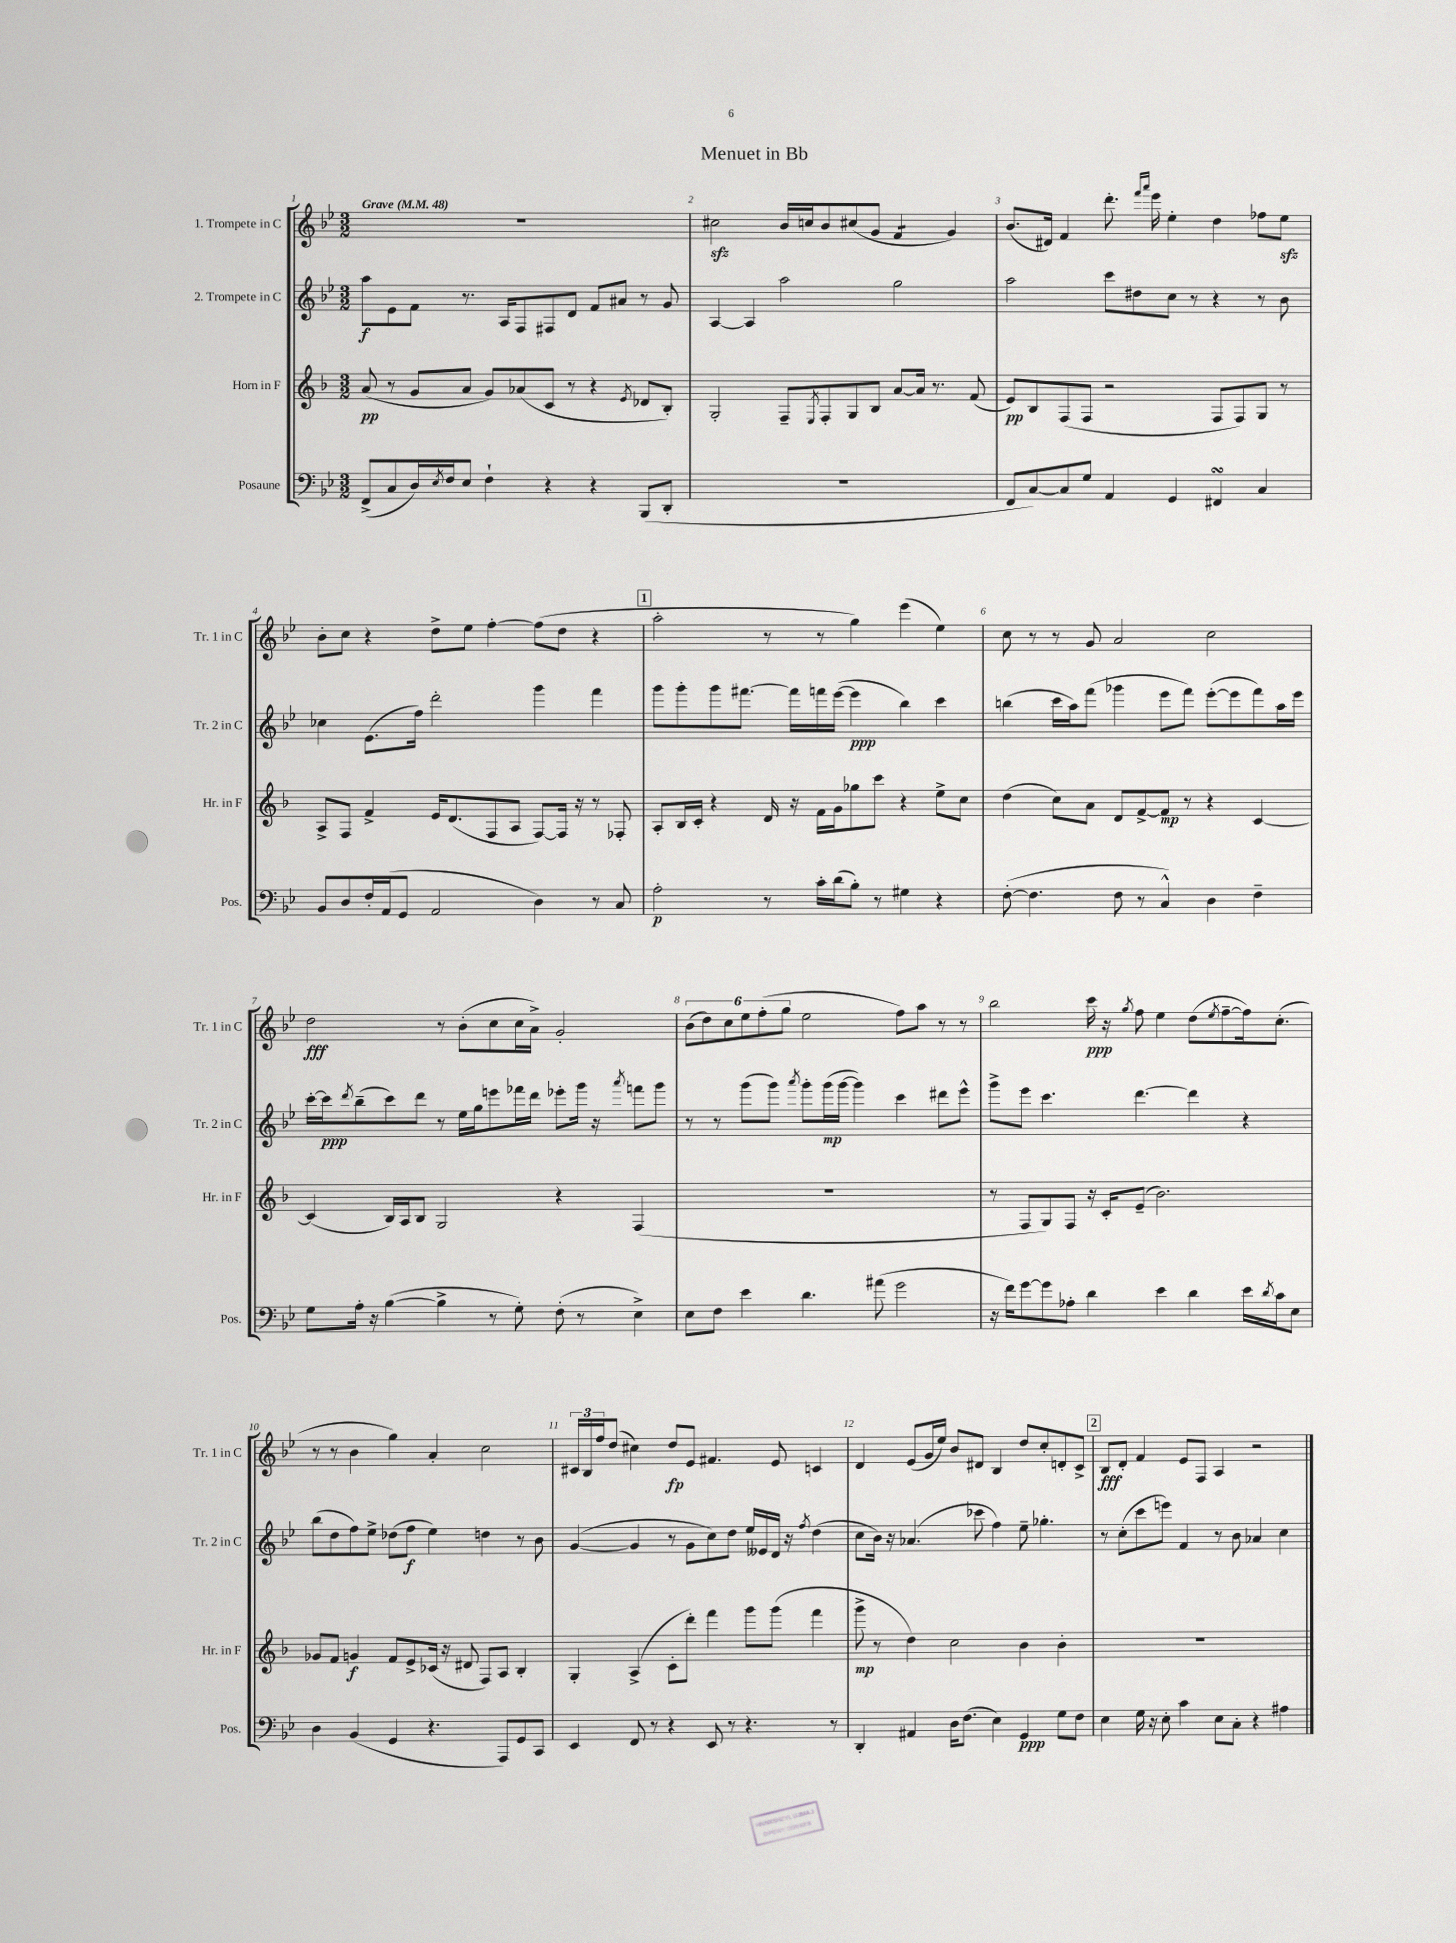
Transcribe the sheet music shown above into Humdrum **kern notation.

**kern	**dynam	**kern	**dynam	**kern	**dynam	**kern	**dynam
*part4	*part4	*part3	*part3	*part2	*part2	*part1	*part1
*staff4	*staff4	*staff3	*staff3	*staff2	*staff2	*staff1	*staff1
*I"Posaune	*	*I"Horn in F	*	*I"2. Trompete in C	*	*I"1. Trompete in C	*
*I'Pos.	*	*I'Hr. in F	*	*I'Tr. 2 in C	*	*I'Tr. 1 in C	*
*clefF4	*	*clefG2	*	*clefG2	*	*clefG2	*
*k[b-e-]	*	*k[b-]	*	*k[b-e-]	*	*k[b-e-]	*
*M3/2	*	*M3/2	*	*M3/2	*	*M3/2	*
*MM48	*	*MM48	*	*MM48	*	*MM48	*
=1	=1	=1	=1	=1	=1	=1	=1
!	!	!	!	!	!	!LO:TX:a:B:t=Grave	!
(8FF^/L	.	(8a/	pp	8aa\L	f	1.r	.
8C/	.	8r	.	8e-\	.	.	.
16D/L)	.	8g/L	.	8f\J	.	.	.
8qE-/	.	.	.	.	.	.	.
16F/J	.	.	.	.	.	.	.
8E-/J	.	8a/J	.	8.r	.	.	.
4F`\	.	8g/L)	.	.	.	.	.
.	.	.	.	16A/KL	.	.	.
.	.	(8a-X/	.	8F/	.	.	.
4r	.	8c/J	.	8F#X/	.	.	.
.	.	8r	.	8d/J	.	.	.
4r	.	4r	.	8f/L	.	.	.
.	.	.	.	8a#X/J	.	.	.
.	.	8qe/	.	.	.	.	.
(8BBB-/L	.	8d-X/L	.	8r	.	.	.
8DD'/J	.	8B-'/J)	.	8g/	.	.	.
=2	=2	=2	=2	=2	=2	=2	=2
1.r	.	2G'/	.	[4A/	.	2cc#Xzz\	.
.	.	.	.	4A/]	.	.	.
.	.	8F~/L	.	2aa\	.	16b-/LL	.
.	.	.	.	.	.	16ccn/J	.
.	.	8qE/	.	.	.	.	.
.	.	8F'/	.	.	.	8b-/	.
.	.	8G/	.	.	.	(8cc#X/	.
.	.	8B-/J	.	.	.	8g/J	.
*	*	*	*	*	*	*tremolo	*
.	.	[8a/L	.	2gg\	.	8f/L	.
.	.	16a/Jk]	.	.	.	8f/J	.
*	*	*	*	*	*	*Xtremolo	*
.	.	8.r	.	.	.	.	.
.	.	.	.	.	.	4g/)	.
.	.	(8f/	.	.	.	.	.
=3	=3	=3	=3	=3	=3	=3	=3
8FF/L	.	8e/L)	pp	2aa\	.	(8.b-/L	.
[8C/)	.	8B-/	.	.	.	.	.
.	.	.	.	.	.	16d#X/Jk)	.
8C/]	.	(8F/	.	.	.	4f/	.
8G/J	.	8F/J	.	.	.	.	.
4AA/	.	2r	.	8ccc\L	.	8.ddd'\	.
.	.	.	.	8dd#X\	.	.	.
.	.	.	.	.	.	16qqfff/LL	.
.	.	.	.	.	.	16qqaaa/JJ	.
.	.	.	.	.	.	16eee-\	.
4GG/	.	.	.	8cc\J	.	4ee-'\	.
.	.	.	.	8r	.	.	.
4FF#XsSsS/	.	8F/L	.	4r	.	4dd\	.
.	.	8F/)	.	.	.	.	.
4C/	.	8G/J	.	8r	.	8ff-X\L	.
.	.	8r	.	8b-\	.	8ee-zz\J	.
!!LO:LB:g=z
=4	=4	=4	=4	=4	=4	=4	=4
8BB-/L	.	8A^/L	.	4cc-X\	.	8b-'\L	.
8D/	.	8F/J	.	.	.	8cc\J	.
16F'/L	.	4f^/	.	(8.e-\L	.	4r	.
(16AA/J	.	.	.	.	.	.	.
8GG/J	.	.	.	.	.	.	.
.	.	.	.	16ff\Jk)	.	.	.
2AA/	.	16e/KL	.	2ddd'\	.	8dd^\L	.
.	.	(8.d/	.	.	.	.	.
.	.	.	.	.	.	8ee-\J	.
.	.	8F/	.	.	.	[4ff'\	.
.	.	8A/J	.	.	.	.	.
4D\)	.	[8F/L)	.	4ggg\	.	(8ff\L]	.
.	.	16F/Jk]	.	.	.	8dd\J	.
.	.	16r	.	.	.	.	.
8r	.	8r	.	4fff\	.	4r	.
8C/	.	8F-X'/	.	.	.	.	.
!!LO:REH:place=s1:t=1
=5	=5	=5	=5	=5	=5	=5	=5
2A'\	p	8A'/L	.	8ggg\L	.	2aa'\	.
.	.	16B-/L	.	8ggg'\	.	.	.
.	.	16c'/JJ	.	.	.	.	.
.	.	4r	.	8ggg\	.	.	.
.	.	.	.	[8.fff#X\J	.	.	.
8r	.	16d/	.	.	.	8r	.
.	.	16r	.	16fff#\LL]	.	.	.
16c'\LL	.	16f\LL	.	16fffn\	.	8r	.
(16d\J	.	16g\J	.	([16eee-\JJ	.	.	.
8B-'\J)	.	8gg-X\	.	4eee-\]	ppp	4gg\)	.
8r	.	8ccc\J	.	.	.	.	.
4G#X\	.	4r	.	4bb-\)	.	(4eee-\	.
4r	.	8ee^\L	.	4ccc\	.	4ee-\)	.
.	.	8cc\J	.	.	.	.	.
=6	=6	=6	=6	=6	=6	=6	=6
([8F'\	.	(4dd\	.	(4bbn\	.	8cc\	.
4.F\]	.	.	.	.	.	8r	.
.	.	8cc\L)	.	16ccc\LL	.	8r	.
.	.	.	.	16aa\J)	.	.	.
.	.	8a\J	.	(8fff\J	.	8g/	.
8F\	.	8d/L	.	4ggg-X\	.	2a/	.
8r	.	[8f^/	.	.	.	.	.
4C^^/)	.	8f/J]	mp	8eee-\L	.	.	.
.	.	8r	.	8fff\J)	.	.	.
4D\	.	4r	.	([8eee-'\L	.	2cc\	.
.	.	.	.	8eee-\]	.	.	.
4F~\	.	[4c/	.	8fff\)	.	.	.
.	.	.	.	16aa\L	.	.	.
.	.	.	.	16eee-\JJ	.	.	.
!!LO:LB:g=z
=7	=7	=7	=7	=7	=7	=7	=7
8G\L	.	(4c/]	.	[16ccc'\LL	.	2dd\	fff
.	.	.	.	16ccc\J]	ppp	.	.
.	.	.	.	8qddd/	.	.	.
16A'\Jk	.	.	.	(8bb-~\	.	.	.
16r	.	.	.	.	.	.	.
([4B-\	.	16B-/LL)	.	8ccc\)	.	.	.
.	.	16A/J	.	.	.	.	.
.	.	8B-/J	.	8ddd\J	.	.	.
4B-^\]	.	2G/	.	8r	.	8r	.
.	.	.	.	16ee-\LL	.	(8b-'\L	.
.	.	.	.	16gg\J	.	.	.
8r	.	.	.	8eeen\	.	8cc\	.
8G'\)	.	.	.	16fff-X\L	.	16cc\L	.
.	.	.	.	16ddd\JJ	.	16a^\JJ)	.
(8F'\	.	4r	.	8eee-X'\L	.	2g'/	.
8r	.	.	.	16ggg\Jk	.	.	.
.	.	.	.	16r	.	.	.
.	.	.	.	8qaaa/	.	.	.
4E-^\)	.	(4F/	.	8fffn\L	.	.	.
.	.	.	.	8ggg\J	.	.	.
=8	=8	=8	=8	=8	=8	=8	=8
8E-\L	.	1.r	.	8r	.	(12b-\L	.
.	.	.	.	.	.	12dd\)	.
8F\J	.	.	.	8r	.	.	.
.	.	.	.	.	.	12cc\	.
4e-\	.	.	.	(8ggg\L	.	12ee-\	.
.	.	.	.	.	.	(12ff'\	.
.	.	.	.	8ggg\J)	.	.	.
.	.	.	.	.	.	12gg\J	.
.	.	.	.	8qaaa/	.	.	.
4.d\	.	.	.	8ggg'\L	.	2ee-\	.
.	.	.	.	(16ggg\L	mp	.	.
.	.	.	.	[16ggg\JJ	.	.	.
.	.	.	.	4ggg\])	.	.	.
(8a#X\	.	.	.	.	.	.	.
2g\	.	.	.	4ccc\	.	8ff\L)	.
.	.	.	.	.	.	8aa\J	.
.	.	.	.	8ddd#X\L	.	8r	.
.	.	.	.	8eee-^^\J	.	8r	.
=9	=9	=9	=9	=9	=9	=9	=9
16r	.	8r	.	8ggg^\L	.	2bb-\	.
16f\KL)	.	.	.	.	.	.	.
[8g\	.	8F/L	.	8eee-\J	.	.	.
8g\]	.	8G/)	.	4.ccc\	.	.	.
8A-X'\J	.	8F/J	.	.	.	.	.
4d\	.	16r	.	.	.	16ccc\	ppp
.	.	16c'/KL	.	.	.	16r	.
.	.	.	.	.	.	8qgg/	.
.	.	(8e~/J	.	[4.ddd\	.	8ff\	.
4e-\	.	2.b-\)	.	.	.	4ee-\	.
4d\	.	.	.	4ddd\]	.	(8dd\L	.
.	.	.	.	.	.	8qee-/	.
.	.	.	.	.	.	[8ff~\	.
16e-\LL	.	.	.	4r	.	16ff\k])	.
8qd/	.	.	.	.	.	.	.
16c\J	.	.	.	.	.	(8.cc'\J	.
8E-\J	.	.	.	.	.	.	.
!!LO:LB:g=z
=10	=10	=10	=10	=10	=10	=10	=10
4D\	.	8g-X/L	.	(8bb-\L	.	8r	.
.	.	8f/J	.	8dd\	.	8r	.
(4BB-/	.	4gn/	f	8ff\)	.	4b-\	.
.	.	.	.	8ee-^\J	.	.	.
4GG/	.	8f/L	.	(8dd-X\L	.	4gg\)	.
.	.	8e^/	.	8ff\J	f	.	.
4.r	.	(16c-X/Jk	.	4ee-\)	.	4a'/	.
.	.	16r	.	.	.	.	.
.	.	8d#X/	.	.	.	.	.
.	.	8F/L)	.	4ddn\	.	2cc\	.
8AAA/L)	.	8A/J	.	.	.	.	.
8GG/	.	4B-'/	.	8r	.	.	.
8CC/J	.	.	.	8b-\	.	.	.
=11	=11	=11	=11	=11	=11	=11	=11
4EE-/	.	4G'/	.	([4g/	.	24c#X/LL	.
.	.	.	.	.	.	24B-/	.
.	.	.	.	.	.	24ff/J	.
.	.	.	.	.	.	(8dd/J	.
8FF/	.	(4A^/	.	4g/]	.	4cc#X\)	.
8r	.	.	.	.	.	.	.
4r	.	8c'\L	.	8r	.	8dd/L	fp
.	.	8ddd'\J)	.	8g\L	.	8e-/J	.
8EE-/	.	4fff\	.	8cc\)	.	4.f#X/	.
8r	.	.	.	8dd\J	.	.	.
4.r	.	8ggg\L	.	16ee-/LL	.	.	.
.	.	.	.	16e--X/	.	.	.
.	.	(8ggg\J	.	16d/JJ	.	8e-/	.
.	.	.	.	16r	.	.	.
.	.	.	.	8qff/	.	.	.
.	.	4fff\	.	(4dd\	.	4cn/	.
8r	.	.	.	.	.	.	.
=12	=12	=12	=12	=12	=12	=12	=12
4DD'/	.	8ggg^\	mp	8cc\L	.	4d/	.
.	.	8r	.	16b-\Jk)	.	.	.
.	.	.	.	16r	.	.	.
4AA#X/	.	4dd\)	.	(4.a-X/	.	(8e-/L	.
.	.	.	.	.	.	16g/L	.
.	.	.	.	.	.	16ee-/JJ)	.
16D\KL	.	2cc\	.	.	.	8b-/L	.
(8.F\J	.	.	.	.	.	.	.
.	.	.	.	8ccc-X\	.	8d#X/J	.
4E-\)	.	.	.	4ff\)	.	4B-/	.
4GG/	ppp	4b-\	.	8ee-~\	.	8dd/L	.
.	.	.	.	4.gg-X'\	.	8cc'/	.
8G\L	.	4b-'\	.	.	.	8dn'/	.
8F\J	.	.	.	.	.	8c^/J	.
!!LO:REH:place=s1:t=2
=13	=13	=13	=13	=13	=13	=13	=13
4E-\	.	1.r	.	8r	.	8B-/L	fff
.	.	.	.	(8cc'\L	.	8d'/J	.
16G\	.	.	.	8ccc\	.	4f/	.
16r	.	.	.	.	.	.	.
8E-'\	.	.	.	8eeen\J)	.	.	.
4c\	.	.	.	4f/	.	8e-/L	.
.	.	.	.	.	.	8F/J	.
8E-\L	.	.	.	8r	.	4A/	.
8C'\J	.	.	.	8b-\	.	.	.
4r	.	.	.	4a-X/	.	2r	.
4A#X\	.	.	.	4cc\	.	.	.
==	==	==	==	==	==	==	==
*-	*-	*-	*-	*-	*-	*-	*-
